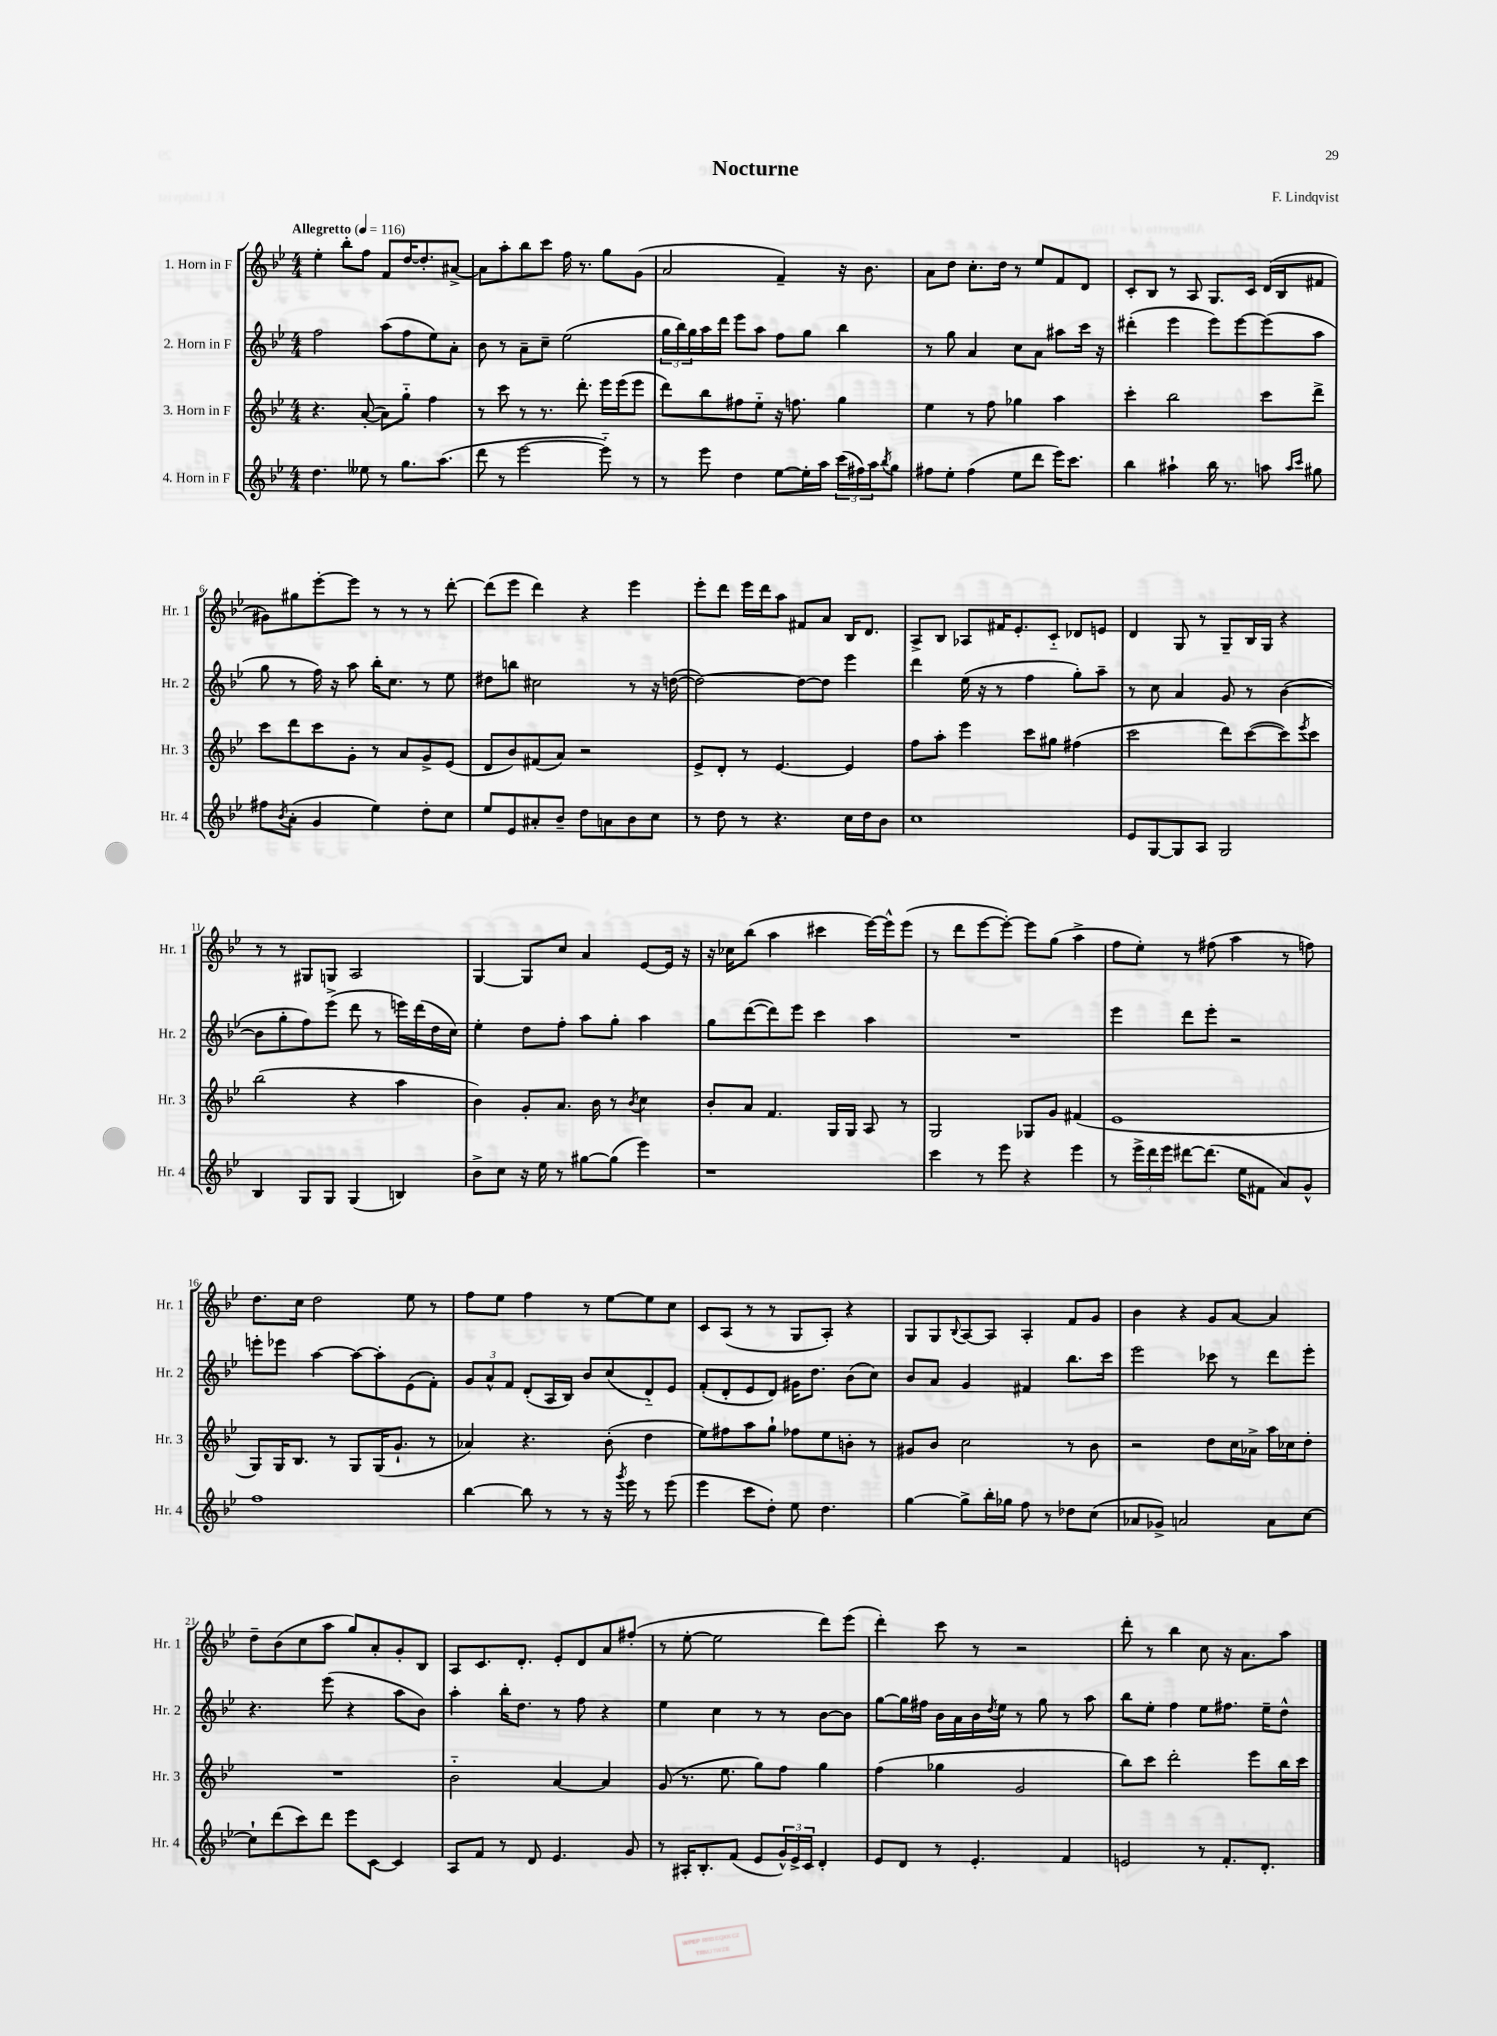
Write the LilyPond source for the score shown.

\header { title = "Nocturne" composer = "F. Lindqvist" }
<<
\new StaffGroup <<
\new Staff = "s0" \with { instrumentName = "1. Horn in F" shortInstrumentName = "Hr. 1" } {
    \clef treble \key bes \major \numericTimeSignature \time 4/4 \tempo "Allegretto" 4 = 116
    ees''4-. bes''8-. f''8 f'8 d''16~ d''8.-. ais'8~-> |
    ais'8 a''8-. bes''8 c'''8 f''16 r8. g''8 g'8( |
    a'2 f'4--) r16 bes'8. |
    a'8 d''8 c''8.-. d''16 r8 ees''8 f'8 d'8 |
    c'8-. bes8 r8 a8 g8. c'16 d'16( bes16 fis'8 |
    gis'8) gis''8 ees'''8~-. ees'''8 r8 r8 r8 d'''8~-. |
    d'''8( ees'''8 d'''4) r4 ees'''4 |
    ees'''8-. d'''8 ees'''16 d'''16 a''8 fis'8 a'8 bes16 d'8. |
    a8-> bes8 aes8 fis'16 ees'8.-. c'8-_ des'8 e'8 |
    d'4 g8 r8 g8-- bes16 g16 r4 |
    r8 r8 gis8 g8 a2 |
    g4~ g8 c''8 a'4 ees'8~ ees'16 r16 |
    r16 ces''16 bes''8( a''4 cis'''4 ees'''16~) ees'''16-^ ees'''8( |
    r8 d'''8 ees'''8~ ees'''8~-.) ees'''8 g''8( a''4-> |
    f''8 ees''8-.) r8 fis''8( a''4 r8 f''8) |
    d''8. c''16 d''2 ees''8 r8 |
    f''8 ees''8 f''4 r8 ees''8~ ees''8 c''8 |
    c'8 a8( r8 r8 g8 a8-.) r4 |
    g8 g8 \appoggiatura { bes8 } a8~ a8 a4-. f'8 g'8 |
    bes'4 r4 g'8 a'8~ a'4 |
    d''8-- bes'8( c''8 a''8 g''8) a'8-. g'8-. bes8 |
    a8 c'8. d'8.-. ees'8-. d'8 a'8 fis''8-.( |
    r8 ees''8~-. ees''2 d'''8) ees'''8( |
    d'''4-.) c'''8 r8 r2 |
    d'''8-. r8 bes''4 c''8 r16 a'8. a''8 \bar "|." |
}
\new Staff = "s1" \with { instrumentName = "2. Horn in F" shortInstrumentName = "Hr. 2" } {
    \clef treble \key bes \major \numericTimeSignature \time 4/4
    f''2 a''8( f''8 ees''8) a'8-. |
    bes'8 r8 a'8-- c''8-- ees''2( |
    \tuplet 3/2 { g''16 bes''16) g''16 } a''16 d'''16 ees'''8 a''8 f''8 g''8 bes''4 |
    r8 g''8 a'4 c''8 a'8 ais''8 c'''16 r16 |
    dis'''4-.( ees'''4 ees'''8) ees'''8~ ees'''8( a''8 |
    g''8 r8 f''16) r16 a''8 bes''16-. c''8. r8 ees''8 |
    dis''8 b''8 cis''2 r8 r16 d''16~( |
    d''2~) d''8~ d''8 ees'''4 |
    d'''4 ees''16( r16 r8 f''4 g''8-.) a''8-- |
    r8 c''8 a'4 g'8 r8 bes'4~( |
    bes'8 g''8-. f''8) ees'''8->( d'''8 r8 e'''16) d'''16( d''16 c''16) |
    ees''4-. d''8 f''8-. a''8 g''8-. a''4 |
    g''8 d'''8~( d'''8) ees'''8 c'''4 a''4 |
    R1 |
    ees'''4 d'''8 ees'''8-. r2 |
    e'''8-. ees'''8 a''4~ a''8~ a''8-. ees'8( f'8-.) |
    \tuplet 3/2 { g'8 a'8-^ f'8 } d'8-.( a16 bes16) bes'8 c''8( d'8-_) ees'8 |
    f'8-.( d'8-. ees'8 d'8) gis'16 d''8. bes'8( c''8) |
    bes'8 a'8 g'4 fis'4 bes''8. c'''16 |
    ees'''2 ces'''8 r8 d'''8 ees'''8-. |
    r4. ees'''8( r4 a''8 bes'8) |
    a''4-. bes''16-. d''8. r8 f''8 r4 |
    ees''4 c''4 r8 r8 bes'8~ bes'8 |
    g''8~ g''16 fis''16 bes'16 a'16 bes'16 \acciaccatura { d''8 } ees''16 r8 g''8 r8 a''8 |
    bes''8 ees''8-. f''4 ees''8 fis''8. ees''16-- d''8-^ \bar "|." |
}
\new Staff = "s2" \with { instrumentName = "3. Horn in F" shortInstrumentName = "Hr. 3" } {
    \clef treble \key bes \major \numericTimeSignature \time 4/4
    r4. a'8~-.( a'8) g''8-_ f''4 |
    r8 c'''8 r8 r8. d'''8.-. ees'''16 ees'''16( ees'''8 |
    d'''8) bes''8 fis''8 ees''8-_ r16 f''8. g''4 |
    ees''4 r8 f''8 ges''4 a''4 |
    c'''4-. bes''2 c'''8 d'''8-> |
    c'''8 d'''8 c'''8 g'8-. r8 a'8 g'8-> ees'8( |
    d'8 bes'8) fis'8( a'8) r2 |
    ees'8-> d'8-. r8 ees'4.~ ees'4 |
    f''8 a''8-. ees'''4 c'''8 gis''8 fis''4( |
    c'''2 d'''8) c'''8~( c'''8) \acciaccatura { ees'''8 } c'''8 |
    bes''2( r4 a''4 |
    bes'4) g'8-. a'8. bes'16 r8 \acciaccatura { bes'8 } c''4 |
    bes'8-. a'8 f'4. g16 g16 a8 r8 |
    g2 ges8 g'8 fis'4( |
    ees'1 |
    g8) g16 bes8. r8 g8 g16( g'8.-! r8 |
    aes'4) r4. bes'8-.( d''4 |
    ees''8) fis''8 a''8 g''8-! fes''8 ees''8 b'8-. r8 |
    gis'8 bes'8 c''2 r8 bes'8 |
    r2 d''8 c''16 aes'16-> a''16 ces''16 d''8-. |
    R1 |
    bes'2-_ a'4~ a'4 |
    g'8( r8. ees''8. g''8) f''8 g''4 |
    f''4( ges''4 g'2 |
    bes''8) c'''8 d'''2-. ees'''8 bes''16 c'''16 \bar "|." |
}
\new Staff = "s3" \with { instrumentName = "4. Horn in F" shortInstrumentName = "Hr. 4" } {
    \clef treble \key bes \major \numericTimeSignature \time 4/4
    d''4. eeses''8 r8 g''8. a''8.( |
    d'''8 r8 ees'''2~ ees'''8-_) r8 |
    r8 ees'''8 d''4 ees''8~ ees''16-. a''16 \tuplet 3/2 { c'''16( fis''16) a''16 } \acciaccatura { bes''8 } g''8 |
    fis''8 ees''8-. fis''4( ees''8 d'''8 ees'''16) c'''8. |
    bes''4 ais''4-! bes''16 r8. a''8 \grace { a''16 c'''16 } gis''8 |
    fis''8 \acciaccatura { bes'8 } a'8-.( g'4 ees''4) d''8-. c''8 |
    ees''8 ees'8 ais'8-. bes'8-- d''8 a'8 bes'8 c''8 |
    r8 d''8 r8 r4. c''16 d''16 bes'8 |
    c''1 |
    ees'8 g8~ g8 a8 g2 |
    bes4 g8 g8 g4( b4) |
    bes'8-> c''8 r16 ees''16 r8 gis''8~ gis''8( ees'''4) |
    r1 |
    c'''4 r8 ees'''8 r4 ees'''4 |
    r8 \tuplet 3/2 { ees'''16-> d'''16 ees'''16 } dis'''8~ dis'''8.( ees''16 fis'8 a'8) g'8-^ |
    f''1 |
    bes''4~ bes''8 r8 r8 r16 \acciaccatura { g'''8 } ees'''16 r8 ees'''8( |
    ees'''4 c'''8 d''8-.) ees''8 d''4. |
    g''4~ g''8-> bes''16-. ges''16 f''8 r8 des''8 c''8( |
    aes'8 ges'8->) a'2 a'8 c''8~ |
    c''8-! d'''8( c'''8) d'''8 ees'''8 c'8~ c'4 |
    a8 f'8 r8 d'8 ees'4. g'8 |
    r8 ais16-. bes8.-. f'8( ees'8 \tuplet 3/2 { g'16-^) ees'16-> c'16 } d'4-. |
    ees'8 d'8 r8 ees'4.-. f'4 |
    e'2 r8 f'8.-. d'8.-. \bar "|." |
}
>>
>>
